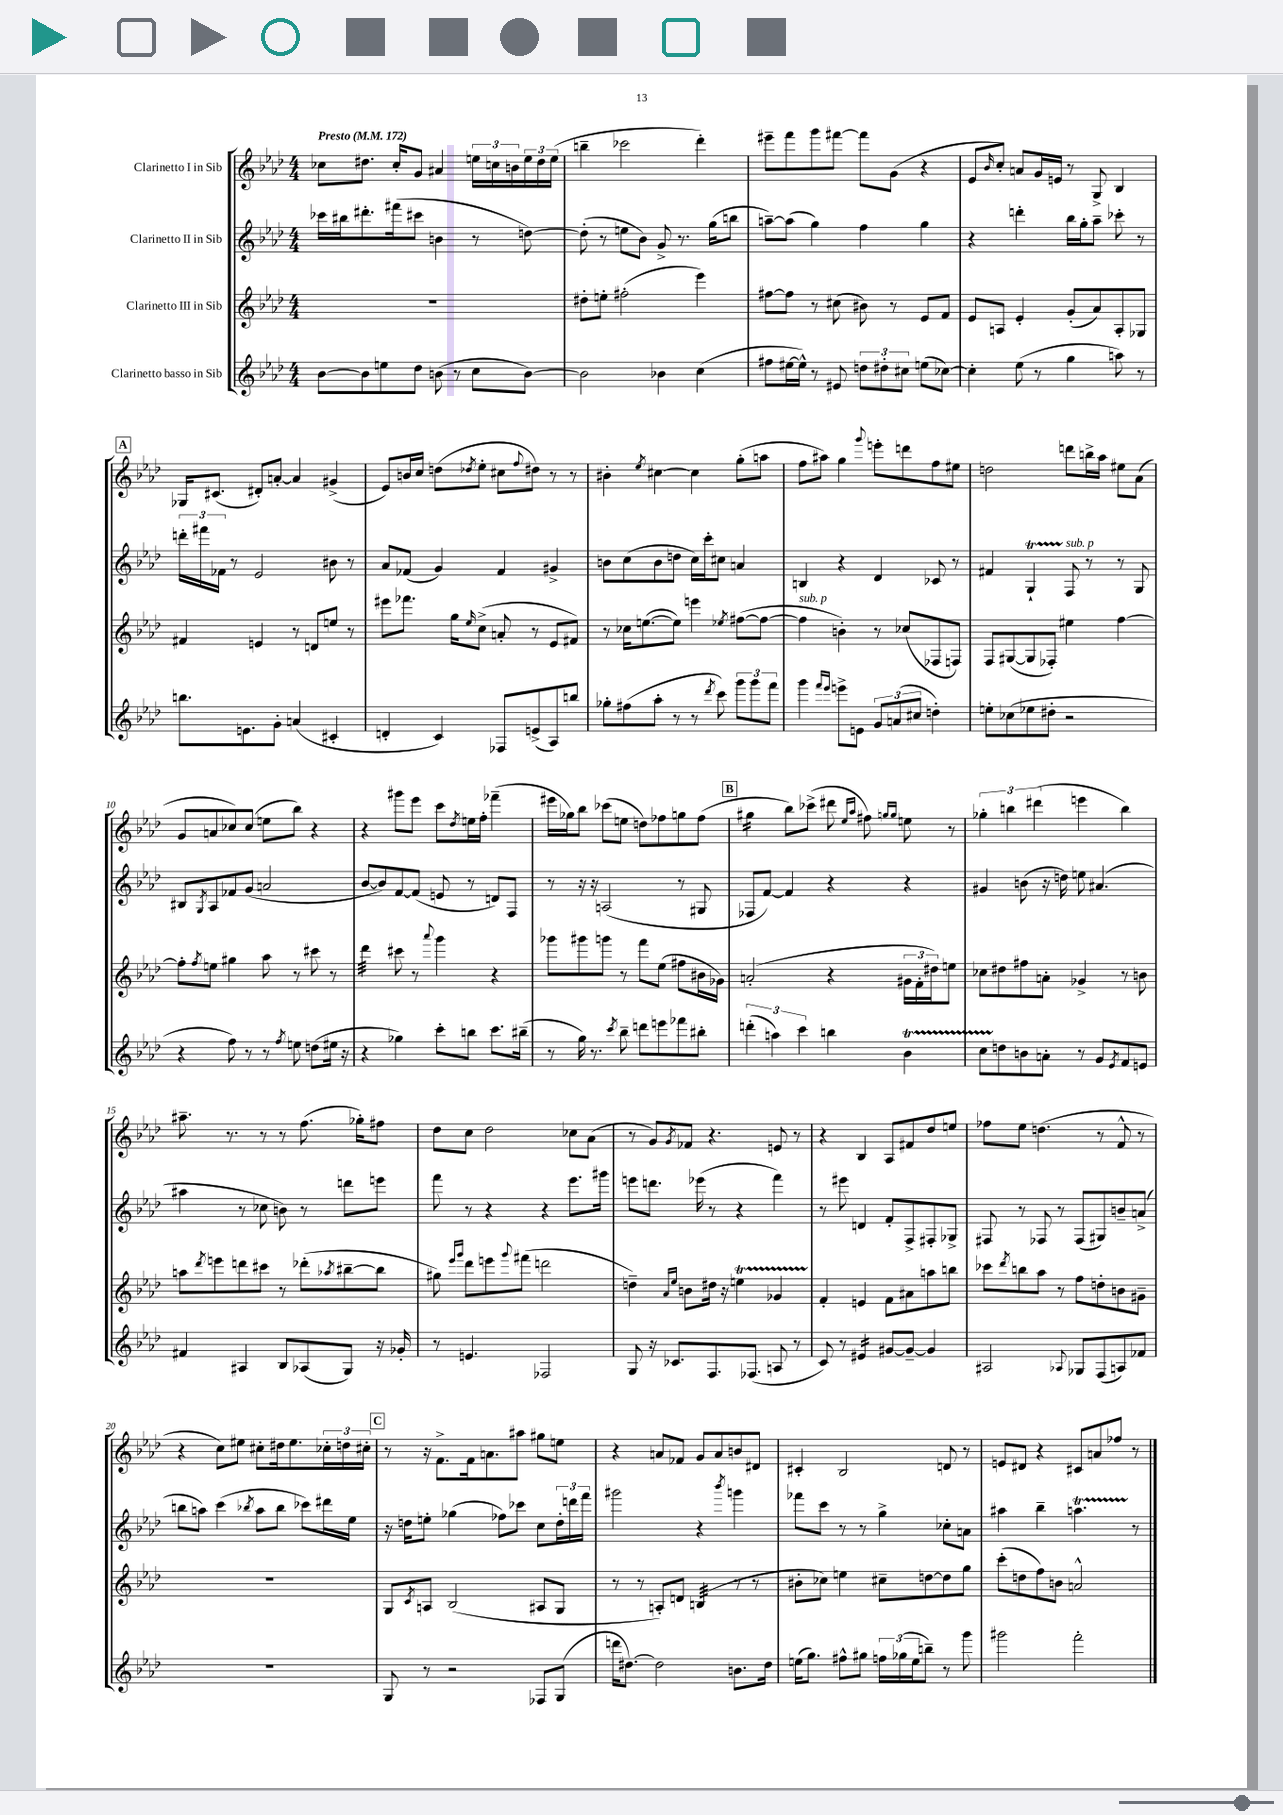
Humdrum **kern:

**kern	**kern	**kern	**kern
*staff4	*staff3	*staff2	*staff1
*clefG2	*clefG2	*clefG2	*clefG2
*k[b-e-a-d-]	*k[b-e-a-d-]	*k[b-e-a-d-]	*k[b-e-a-d-]
*M4/4	*M4/4	*M4/4	*M4/4
*MM172	*MM172	*MM172	*MM172
[8b-	1r	16ccc-	8cc-
.	.	16bb#	.
8b-]	.	8.ddd#'	8.dd#
8ee	.	.	.
.	.	(16fff#	16cc-'
8dd-	.	8ccc#	8g
(8b	.	4b	4a#
8r	.	.	.
8cc	.	8r	24ee
.	.	.	24cc
.	.	.	24b
[8b)	.	[8dd)	24ee
.	.	.	24dd#
.	.	.	(24ee
=	=	=	=
2b]	8dd#'	(8dd']	4bb~
.	8ee'	8r	.
.	(2ff#'	8ee	2ccc-
.	.	8b-)	.
4b-	.	8g^	.
.	.	8.r	.
(4cc	4eee-)	.	4ddd-')
.	.	(16gg	.
.	.	8bb	.
=	=	=	=
8ff#	[8ff#	[8aa~)	8eee#~
[16ee#	8ff#]	(8aa]	8fff
16ee#^^])	.	.	.
8r	8r	4gg)	8ggg
8e#	(8cc#	.	[8fff#
12dd	8b#)	4ff	8fff#]
12dd#'	.	.	.
.	8r	.	(8g
12cc#	.	.	.
(8ee	8e-	4gg	4r
[8cc-)	8f	.	.
=	=	=	=
4cc-']	8e-	4r	8e-
.	.	.	16qqb-
.	8A	.	8cc')
(8ee-	4e-'	4ddd'	8a
8r	.	.	16g
.	.	.	16e
4gg	(8g'	16bb-	8r
.	.	16gg'	.
.	8a-)	8aa-~	8G^
8aa)	8A'	8ccc-'	4B-
8r	8G-	8r	.
=	=	=	=
8.bb	4f#	24ddd'	16G-
.	.	24fff#	.
.	.	.	(8.c#
.	.	24f-	.
.	.	8r	.
8.e	.	.	.
.	4e	2e-	8d#')
8g'	.	.	[8a'
(4a	8r	.	4a]
.	8d	.	.
4c#'	8ee	8b#	(4g#^
.	8r	8r	.
=	=	=	=
4d'	8eee#	8a-	8e-)
.	8.fff-	(8f-	16b
.	.	.	16cc
4c)	.	4g)	(8dd
.	16gg	.	.
.	16qqee-	.	8qdd-
.	(8cc^	.	8ee-'
8F-	8a'	4f-	8cc#
.	.	.	8qqff
(8e^	8r	.	8dd#)
8A-)	8e-	4g#^	8r
8bb	8f#)	.	8r
=	=	=	=
8gg-'	8r	8b	4b#'
(8ff#	16cc-	(8cc	.
.	([8.ee	.	.
.	.	.	8qee-
8aa-'	.	8b	[4cc#
8r	8ee])	8dd	.
8r	4eee	16cc)	4cc#]
.	.	16ccc'	.
8qddd-	.	.	.
8ccc)	.	8cc#	.
.	8qee-	.	.
12ggg	([8ff#	4a	(8gg'
12ggg	.	.	.
.	8ff#_	.	8aa
12fff	.	.	.
=	=	=	=
4ggg	4ff#]	4B	8ff
.	.	.	8aa#)
16qqfff	.	.	.
16qqeee-	.	.	.
8eee^	4b')	4r	4gg
8e	.	.	.
.	.	.	8qqggg
12g	8r	4d-	8eee'
(12a	.	.	.
.	(8cc-	.	8ddd
12cc#	.	.	.
4dd')	8F-	8c-	8ff
.	8F)	8r	8ee#
=	=	=	=
8ee'	8F	4f#	2dd
(8cc-	([8G#	.	.
8ee-	8G#]	4G`	.
8dd#'	8F-')	.	.
2r	4ee#	8F	8ddd
.	.	8r	16bb^
.	.	.	16aa-
.	[4ff	8r	8ee#
.	.	8G	(8a-
=	=	=	=
4r	8ff']	8B#	8g
.	8qff	8qG	.
.	8ee	8A-	8a
8ff)	4gg#	8f-	8cc-)
8r	.	(8g	(8cc-
8r	8aa-	2a	8ee
8qff	.	.	.
8ee	8r	.	8bb-)
(8dd	8ccc#	.	4r
16ee#	8r	.	.
16r	.	.	.
=	=	=	=
4r	4ddd-	[8b-	4r
.	.	8b-])	.
4gg-)	8ccc#	[8f	8ggg#
.	8r	(8f]	8eee-
.	8qqaaa-	.	.
8ccc'	4ggg	8e	8ccc
.	.	.	8qdd-
8bb	.	8r	16ee
.	.	.	16ff'
8.ccc	4r	8d)	(4fff-~
.	.	8F	.
(16bb#~	.	.	.
=	=	=	=
8r	8ggg-	8r	16eee#
.	.	.	16gg-)
16gg)	8ggg#	16r	8bb-
8.r	.	16r	.
.	8ggg	(2A	(8ccc-
8qccc	.	.	.
8bb-~	8r	.	8ee
8ddd	8fff	.	8dd)
8eee	(8ee-	.	8ff-
8fff-	8ff#	8r	8gg
8bb#'	16b#	8G#	(8ff-
.	16g-)	.	.
=	=	=	=
(6ddd'	(2a'	8F-	4gg#
.	.	[8f)	.
6aa)	.	.	.
.	.	4f]	8bb-)
6ccc	.	.	.
.	.	.	(8ccc-^
4bb	4r	4r	8ddd#
.	.	.	16qqee-
.	.	.	16qqaa-
.	.	.	8ff#)
.	.	.	16qqgg
.	.	.	16qqgg
4b-	24g#	4r	8ee
.	24f'	.	.
.	24dd#)	.	.
.	8ee	.	8r
=	=	=	=
8cc	8cc-	4g#	6gg-'
8dd	8dd#	.	.
.	.	.	6bb
8b	8ff#	(8b	.
.	.	.	(6ddd#
8a'	8a'	16r	.
.	.	16dd)	.
8r	4g-^	8ee	4eee
8g	.	(4.a#	.
8qe-	.	.	.
8f	8r	.	4bb)
8e	8b	.	.
=	=	=	=
4f#	8aa	4aa#	8.aa#~
.	8qddd-	.	.
.	8eee	.	.
.	.	.	8.r
4A#	8ddd	8r	.
.	8ccc#	8cc-	8r
8B-	8r	8b)	8r
(8A-	(8ddd-'	8r	(8.ff
.	8qaa-	.	.
8G)	[8bb#~	8ddd	.
.	.	.	16gg-')
16r	8bb#]	8eee	8ff#
16g-'	.	.	.
=	=	=	=
8r	8gg#)	8fff	8dd-
.	16qqeee-	.	.
.	16qqggg	.	.
4.e	8ddd-	8r	8cc
.	8eee	4r	2dd-
.	8qqggg	.	.
.	(8fff#	.	.
2F-	2ddd	4r	.
.	.	8.eee-	8cc-
.	.	.	(8a-
.	.	16ggg#	.
=	=	=	=
8G	4dd~)	8eee	8r
16r	.	8.ddd	8g)
8.c-	.	.	.
.	16qqa-	.	.
.	16qqee-	.	8qg
.	8b	.	8f-
.	.	(16eee-	.
8.F	16dd#	8r	4.r
.	16r	.	.
.	4ee	4r	.
(8.F-	.	.	.
8A	4g-	4fff)	8e
8r	.	.	8r
=	=	=	=
8c)	4f'	8r	4r
8r	.	8eee#	.
4e#	4e	4d	4B-
[8g#	8f	8f'	8A-
8g#~_	8a#	8F^	8f#
4g#]	8aa	8F#'	8dd-
.	8bb	8G-^	8ee
=	=	=	=
2A#	8ccc-	8F#	8ff-
.	8qddd-	.	.
.	8bb	8r	8ee-
.	8aa-	8F-	(4.dd
.	8r	8r	.
8qqA-	.	.	.
8G-	8ff	(8F-	.
(8F	8dd'	8G#)	8r
8A)	8b	8b~	8f^^
8f-	8g#~	(8a^	8r
=	=	=	=
1r	1r	8bb	4r
.	.	8aa)	.
.	.	(4ccc	8cc)
.	.	.	8ee#
.	.	8qbb-	.
.	.	8aa	8cc#'
.	.	8bb-	16dd#
.	.	.	8.ee#
.	.	8ccc-)	.
.	.	16ddd#	24cc-'
.	.	.	24dd
.	.	16ee-	.
.	.	.	24cc#'
=	=	=	=
8G	8G	16r	8r
.	.	16dd	.
.	8qc	.	.
8r	8A	8ee'	16r
.	.	.	8.f^
2r	(2B-	(4gg-	.
.	.	.	16f
.	.	.	8.a
.	.	8ff-)	.
.	.	8ccc-	8aa#
8F-	8A#	8cc	8gg#
(8G	8G	24dd'	8ee
.	.	24ddd	.
.	.	24fff	.
=	=	=	=
16ddd	8r	2ggg#	4r
[8.dd#)	.	.	.
.	8r	.	.
2dd#]	8A')	.	8a
.	8d	.	8f-
.	(4B	4r	8g
.	.	.	8a
.	.	8qbbb-	.
8.b	8r	4ggg	8b
.	8r	.	8d#
16dd#	.	.	.
=	=	=	=
(16ee	8b#'	8fff-	4c#'
8.gg)	.	.	.
.	8cc-)	8ccc	.
8ff#^^	4ee	8r	2B-
8gg#	.	8r	.
24ff	8cc#~	4gg^	.
(24gg-	.	.	.
24ee	.	.	.
8bb~)	[8dd	.	.
8r	8dd]	8cc-'	8d
8ggg	8gg	8a	8r
=	=	=	=
2ggg#	(8ccc'	4aa#	8e
.	8dd	.	8d#
.	8ff)	4bb-~	4r
.	8b	.	.
2fff'	2a^^	4.aa	8c#
.	.	.	8a
.	.	.	8ff-
.	.	8r	8r
==	==	==	==
*-	*-	*-	*-
